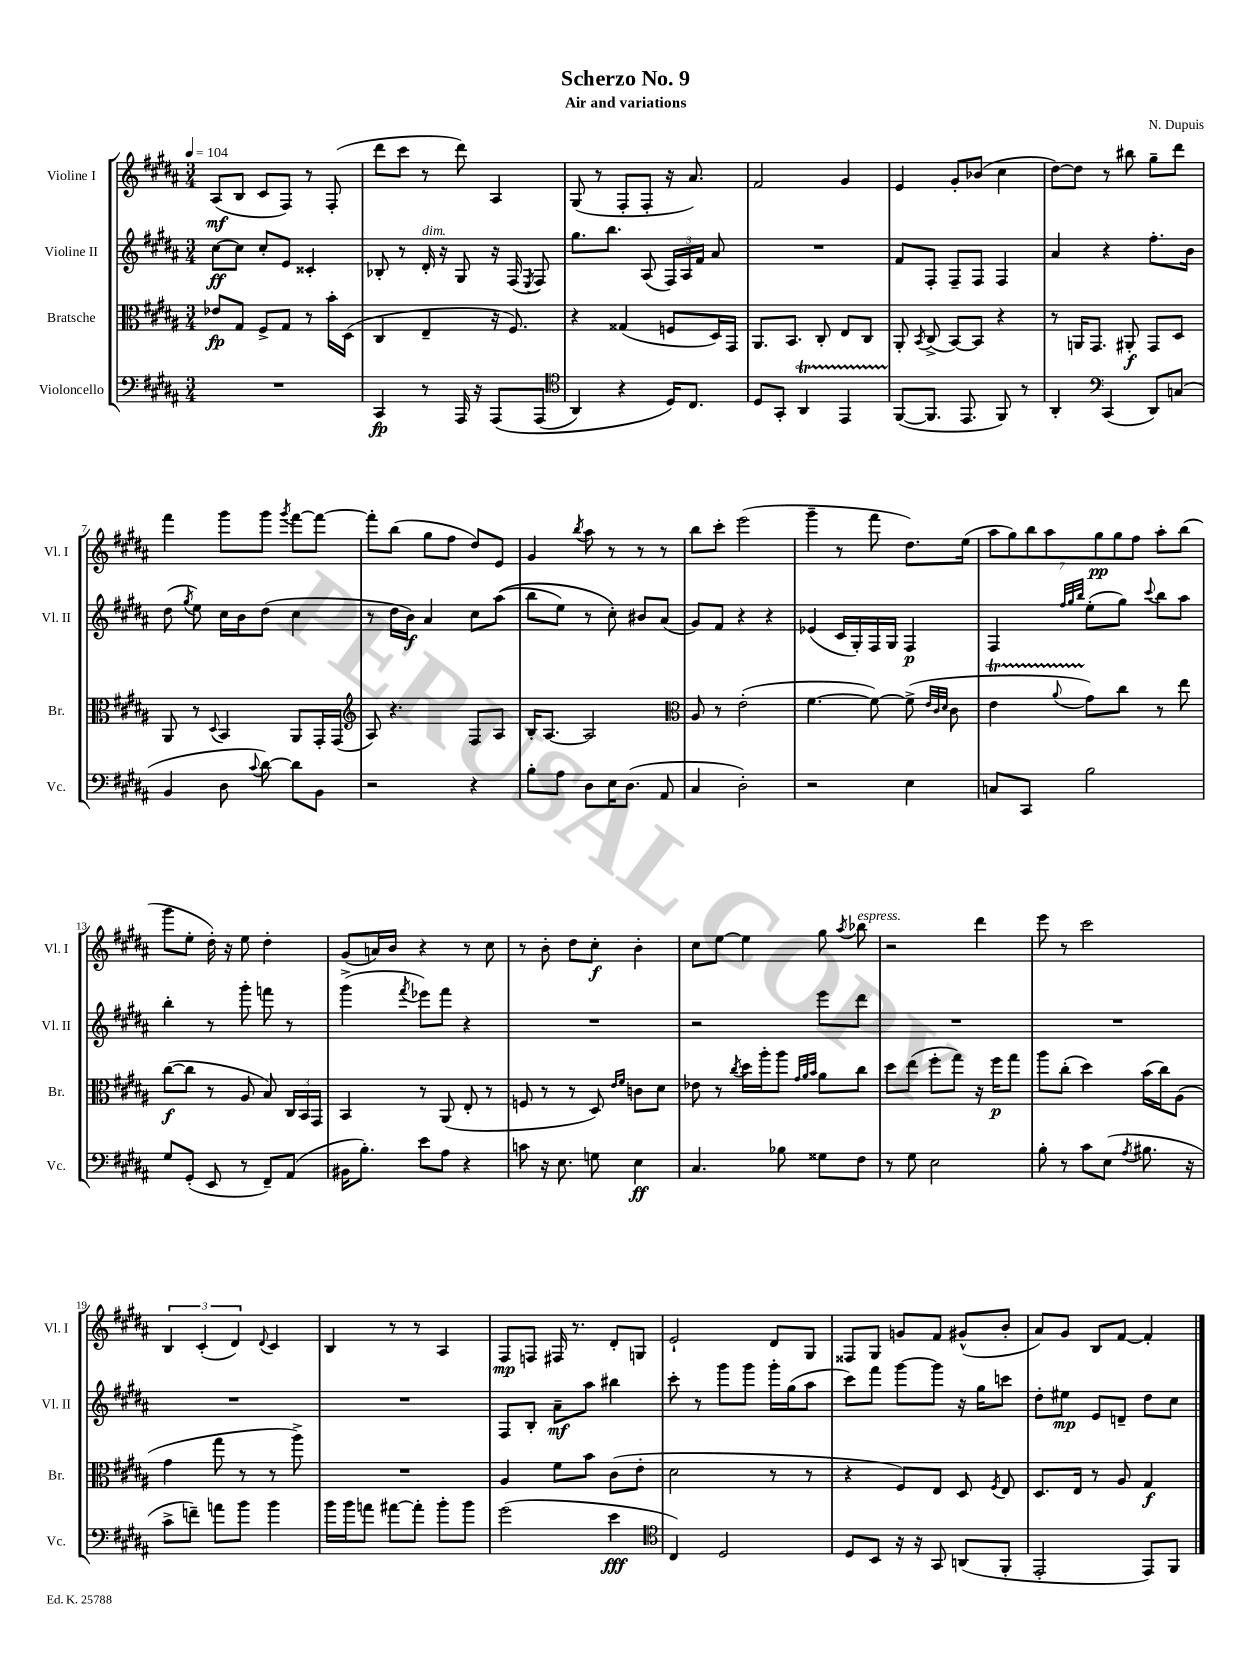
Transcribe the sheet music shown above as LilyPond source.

\header { title = "Scherzo No. 9" composer = "N. Dupuis" subtitle = "Air and variations" }
<<
\new StaffGroup <<
\new Staff = "s0" \with { instrumentName = "Violine I" shortInstrumentName = "Vl. I" } {
    \clef treble \key b \major \numericTimeSignature \time 3/4 \tempo 4 = 104
    \autoBeamOff ais8[\mf( b8] cis'8[ fis8]) r8 fis8-.( |
    dis'''8[ cis'''8] r8 dis'''8) ais4 |
    gis8( r8 fis8[-. fis8]-. r16 ais'8.) |
    fis'2 gis'4 |
    e'4 gis'8[-. bes'8]( cis''4 |
    dis''8[~) dis''8] r8 bis''8 gis''8[-- dis'''8] |
    fis'''4 gis'''8[ gis'''8] \acciaccatura { gis'''8 } fis'''8[~ fis'''8]~ |
    fis'''8[-. b''8]( gis''8[ fis''8] dis''8[) e'8] |
    gis'4 \acciaccatura { b''8 } ais''8 r8 r8 r8 |
    b''8[ cis'''8]-. e'''2( |
    gis'''4-- r8 fis'''8 dis''8.[) e''16]( |
    \tuplet 7/4 { ais''8[ gis''8) b''8 ais''8 gis''8\pp gis''8 fis''8] } ais''8[-. b''8]( |
    gis'''8[ e''8]-. dis''16-.) r16 e''8 dis''4-. |
    gis'8[( a'16) b'16] r4 r8 cis''8 |
    r8 b'8-. dis''8[ cis''8]-.\f b'4-. |
    cis''8[ e''8]~ e''4 gis''8 \acciaccatura { ais''8 } bes''8^\markup { \italic "espress." } |
    r2 dis'''4 |
    e'''8 r8 cis'''2 |
    \tuplet 3/2 { b4 cis'4-.( dis'4) } \appoggiatura { dis'8 } cis'4 |
    b4 r8 r8 ais4 |
    fis8[\mp f8] fis16 r8. dis'8[-. g8] |
    e'2-! dis'8[ gis8] |
    fisis8[ gis8] g'8[ fis'8] gis'8[-^( b'8]-. |
    ais'8[) gis'8] b8[ fis'8]~ fis'4-. \bar "|." |
}
\new Staff = "s1" \with { instrumentName = "Violine II" shortInstrumentName = "Vl. II" } {
    \clef treble \key b \major \numericTimeSignature \time 3/4
    \autoBeamOff cis''8[~\ff cis''8] cis''8[-. e'8] cisis'4-. |
    bes8-. r8 dis'16-.^\markup { \italic "dim." } r16 gis8 r16 fis16( \acciaccatura { e8 } fis8) |
    gis''8.[ b''8.] ais8( \tuplet 3/2 { fis16[) ais16 fis'16] } ais'8 |
    R2. |
    fis'8[ fis8]-. fis8[-- fis8] fis4 |
    ais'4 r4 fis''8.[-. b'16] |
    dis''8( \acciaccatura { gis''8 } e''8) cis''16[ b'16 dis''8]( cis''4 |
    r8 dis''16[ b'16]\f) ais'4 cis''8[ ais''8](\( |
    b''8[ e''8]) r8 cis''8-.\) bis'8[ ais'8]( |
    gis'8[) fis'8] r4 r4 |
    ees'4( cis'16[ gis16-.) fis16 gis16] fis4\p |
    fis4 \grace { fis''32[ gis''32 b''32] } e''8[-.( gis''8]) \appoggiatura { cis'''8 } b''8[ ais''8] |
    b''4-. r8 gis'''8-. f'''8 r8 |
    gis'''4->( \acciaccatura { fis'''8 } ees'''8[) fis'''8] r4 |
    R2. |
    r2 e'''8[ dis'''8] |
    R2. |
    R2. |
    R2. |
    R2. |
    fis8[ b8]-. ais'8[--\mf ais''8] bis''4 |
    cis'''8-. r8 gis'''8[ gis'''8] gis'''16[-. gis''16( ais''8] |
    cis'''8[) fis'''8] gis'''8[~ gis'''8] r16 gis''16[ c'''8] |
    dis''8[-. eis''8]\mp e'8[ d'8]-- dis''8[ cis''8] \bar "|." |
}
\new Staff = "s2" \with { instrumentName = "Bratsche" shortInstrumentName = "Br." } {
    \clef alto \key b \major \numericTimeSignature \time 3/4
    \autoBeamOff ees'8[\fp gis8] fis8[-> gis8] r8 b'16[-. dis16]( |
    cis4 e4-- r16 fis8.) |
    r4 gisis4( f8[ dis16) gis,16] |
    ais,8.[ b,8.] cis8-. e8[ cis8] |
    ais,8-. \acciaccatura { b,8 } cis8->( b,8[~) b,8] r4 |
    r8 a,16[ gis,8.] ais,8-.\f gis,8[ dis8] |
    ais,8 r8 \appoggiatura { dis8 } b,4 ais,8[ gis,16-. gis,16]( |
    \clef treble ais8) r4. fis8[ ais8] |
    b16[-. ais8.]~ ais2 |
    \clef alto ais8 r8 e'2-.( |
    fis'4.~ fis'8~) fis'8->( \grace { e'32[ cis'32 dis'32] } cis'8 |
    e'4\startTrillSpan \appoggiatura { ais'8 } gis'8[\stopTrillSpan) cis''8] r8 e''8 |
    cis''8[~\f( cis''8] r8 ais8 b8) \tuplet 3/2 { cis16[ b,16 gis,16] } |
    b,4 r8 ais,8( e8-. r8 |
    f8 r8 r8 dis8) \grace { e'16[ fis'16] } c'8[ dis'8] |
    ees'8 r8 \acciaccatura { cis''8 } dis''16[ ais''16-. ais''8] \grace { gis'32[ ais'32 b'32] } ais'8[ cis''8] |
    dis''8[ e''8]( fis''8[-. gis''8]) r16 fis''16[\p gis''8] |
    ais''8[ cis''8]-.( dis''4) b'16[( cis''16) ais8]( |
    gis'4 gis''8 r8 r8 ais''8->) |
    R2. |
    ais4 fis'8[ b'8] cis'8[( e'8]-. |
    dis'2 r8 r8 |
    r4 fis8[) e8] dis8 \acciaccatura { fis8 } e8 |
    dis8.[ e16] r8 ais8 gis4\f \bar "|." |
}
\new Staff = "s3" \with { instrumentName = "Violoncello" shortInstrumentName = "Vc." } {
    \clef bass \key b \major \numericTimeSignature \time 3/4
    \autoBeamOff R2. |
    cis,4\fp r8 ais,,16 r16 ais,,8[\( ais,,8]( |
    \clef tenor ais,4) r4 dis16[\) cis8.] |
    dis8[ gis,8]-. ais,4\startTrillSpan e,4 |
    fis,8[~\stopTrillSpan( fis,8.] e,8. fis,8) r8 |
    ais,4-. \clef bass cis,4( dis,8[) c8]( |
    b,4 dis8 \appoggiatura { cis'8 } dis'8~) dis'8[ b,8] |
    r2 r4 |
    b8[-. ais8] dis8[ e16 dis8.]( ais,8 |
    cis4 dis2-.) |
    r2 e4 |
    c8[ cis,8] b2 |
    gis8[ gis,8]-.( e,8 r8 fis,8[--) ais,8]( |
    bis,16[ b8.]-.) e'8[ ais8] r4 |
    c'8 r16 e8. g8 e4\ff |
    cis4. bes8 gisis8[ fis8] |
    r8 gis8 e2 |
    b8-. r8 cis'8[ e8]( \acciaccatura { ais8 } bis8. r16 |
    cis'8[-> f'8]--) a'8[ b'8] b'4 |
    b'16[ b'16 a'8] ais'8[~ ais'8]-. b'8[-. b'8] |
    gis'2( e'4\fff |
    \clef tenor cis4) dis2 |
    dis8[ b,8] r16 r16 gis,8 a,8[( fis,8]-. |
    e,2-. e,8[) fis,8] \bar "|." |
}
>>
>>
